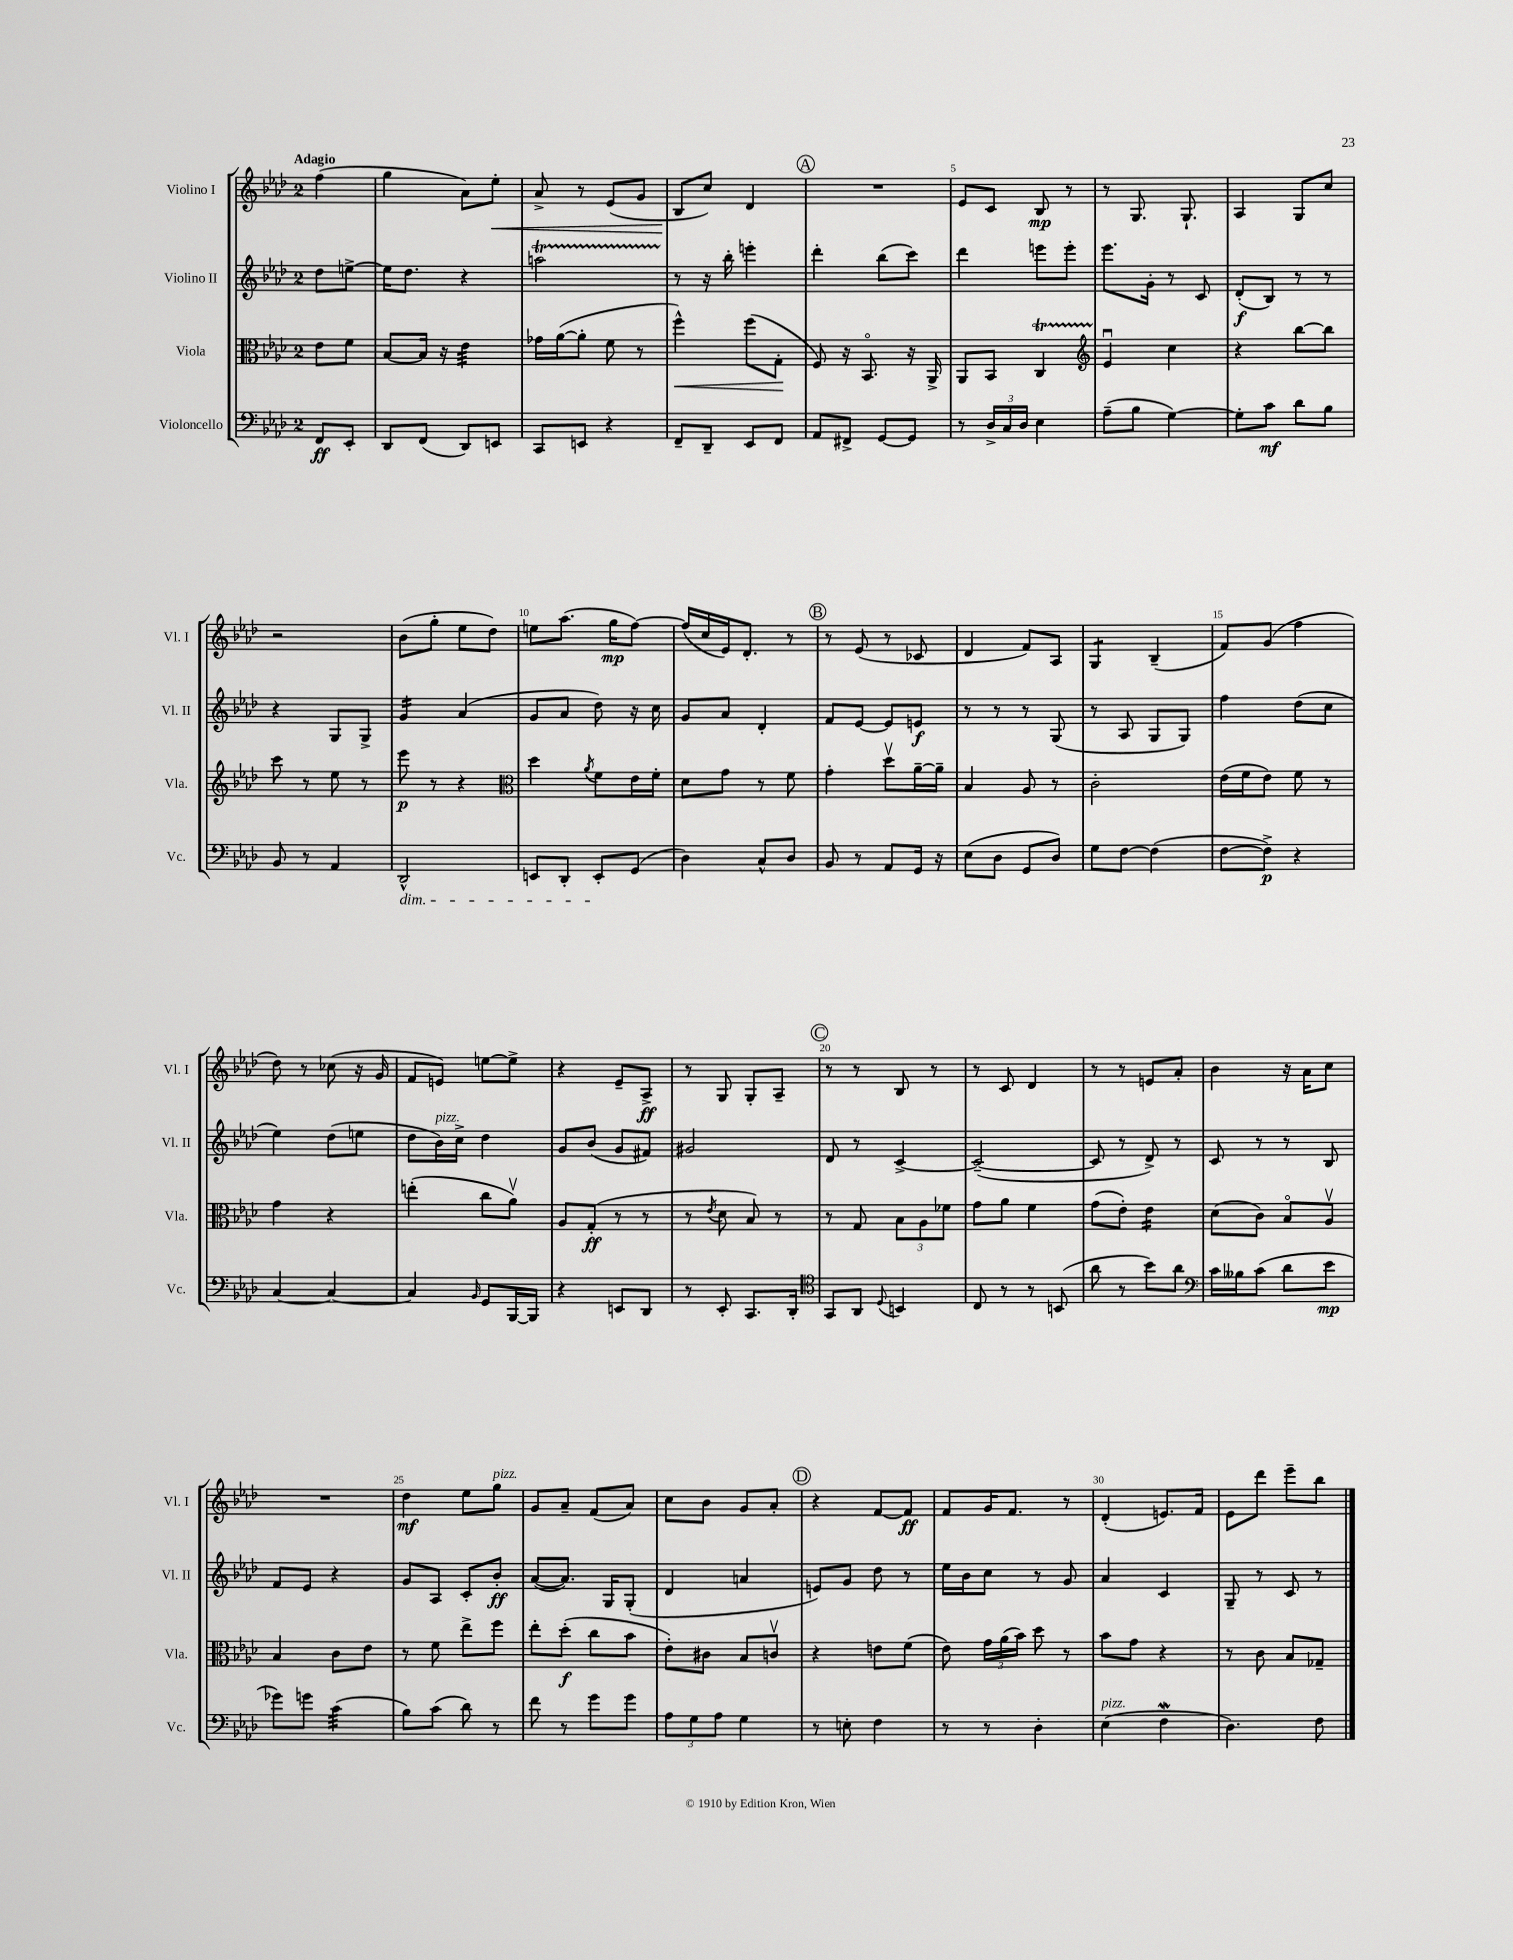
<<
\new StaffGroup <<
\new Staff = "s0" \with { instrumentName = "Violino I" shortInstrumentName = "Vl. I" } {
    \clef treble \key aes \major \once \override Staff.TimeSignature.style = #'single-digit \time 2/4 \partial 4 \tempo "Adagio"
    \autoBeamOff f''4( |
    g''4 aes'8[) ees''8]-.\< |
    aes'8-> r8 ees'8[( g'8] |
    bes8[\! c''8]) des'4 |
    \mark \markup { \circle "A" } R2 |
    ees'8[ c'8] bes8\mp r8 |
    r8 g8. g8.-! |
    aes4 g8[ c''8] |
    r2 |
    bes'8[( g''8]-. ees''8[ des''8]) |
    e''8[ aes''8.]( g''16[\mp f''8]~) |
    f''16[( c''16 ees'16) des'8.]-. r8 |
    \mark \markup { \circle "B" } r8 ees'8( r8 ces'8 |
    des'4 f'8[) aes8] |
    g4:8 bes4--( |
    f'8[) g'8]( f''4 |
    des''8) r8 ces''8( r16 g'16 |
    f'8[ e'8]) e''8[~ e''8]-> |
    r4 ees'8[-- aes8]->\ff |
    r8 g8 g8[-. aes8]-- |
    \mark \markup { \circle "C" } r8 r8 bes8 r8 |
    r8 c'8 des'4 |
    r8 r8 e'8[ aes'8]-. |
    bes'4 r16 aes'16[ c''8] |
    R2 |
    des''4\mf ees''8[ g''8]^\markup { \italic "pizz." } |
    g'8[ aes'8]-- f'8[( aes'8]) |
    c''8[ bes'8] g'8[ aes'8]-. |
    \mark \markup { \circle "D" } r4 f'8[~ f'8]\ff |
    f'8[ g'16 f'8.] r8 |
    des'4-.( e'8.[) f'16] |
    ees'8[ des'''8] ees'''8[-- bes''8] \bar "|." |
}
\new Staff = "s1" \with { instrumentName = "Violino II" shortInstrumentName = "Vl. II" } {
    \clef treble \key aes \major \once \override Staff.TimeSignature.style = #'single-digit \time 2/4 \partial 4
    \autoBeamOff des''8[ e''8]~-> |
    e''16[ des''8.] r4 |
    a''2\startTrillSpan |
    r8\stopTrillSpan r16 bes''16-. e'''4-. |
    \mark \markup { \circle "A" } des'''4-. bes''8[( c'''8]) |
    des'''4 e'''8[ e'''8]-. |
    ees'''8.[ g'16]-. r8 c'8 |
    des'8[-.\f( bes8]) r8 r8 |
    r4 g8[ g8]-> |
    g'4:16 aes'4( |
    g'8[ aes'8] des''8) r16 c''16 |
    g'8[ aes'8] des'4-. |
    \mark \markup { \circle "B" } f'8[ ees'8]~ ees'8[ e'8]\f |
    r8 r8 r8 g8( |
    r8 aes8 g8[ g8]) |
    f''4 des''8[( c''8] |
    ees''4) des''8[( e''8] |
    des''8[ bes'16^\markup { \italic "pizz." }) c''16]-> des''4 |
    g'8[ bes'8]( g'8[ fis'8]) |
    gis'2 |
    \mark \markup { \circle "C" } des'8 r8 c'4~-> |
    c'2~--( |
    c'8 r8 des'8->) r8 |
    c'8 r8 r8 bes8 |
    f'8[ ees'8] r4 |
    g'8[ aes8] c'8[-. bes'8]-.\ff |
    aes'8[~( aes'8.]) g16[ g8]-.( |
    des'4 a'4 |
    \mark \markup { \circle "D" } e'8[) g'8] des''8 r8 |
    ees''16[ bes'16 c''8] r8 g'8 |
    aes'4 c'4 |
    g8-- r8 c'8 r8 \bar "|." |
}
\new Staff = "s2" \with { instrumentName = "Viola" shortInstrumentName = "Vla." } {
    \clef alto \key aes \major \once \override Staff.TimeSignature.style = #'single-digit \time 2/4 \partial 4
    \autoBeamOff ees'8[ f'8] |
    bes8[~ bes16] r16 ees'4:32 |
    ges'16[ aes'16~( aes'8]-. f'8 r8 |
    f''4-^\<) f''8[( g8]-.\! |
    \mark \markup { \circle "A" } f8) r16 bes,8.\flageolet r16 aes,16-> |
    aes,8[ bes,8] c4\startTrillSpan |
    \clef treble ees'4\downbow\stopTrillSpan c''4 |
    r4 bes''8[~ bes''8] |
    c'''8 r8 ees''8 r8 |
    ees'''8\p r8 r4 |
    \clef alto des''4 \acciaccatura { aes'8 } f'8[ ees'16 f'16]-. |
    des'8[ g'8] r8 f'8 |
    \mark \markup { \circle "B" } g'4-. des''8[\upbow aes'16~-- aes'16]-- |
    bes4 aes8 r8 |
    c'2-. |
    ees'16[( f'16 ees'8]) f'8 r8 |
    g'4 r4 |
    e''4-.( c''8[ aes'8]\upbow) |
    aes8[ g8]-.\ff( r8 r8 |
    r8 \acciaccatura { ees'8 } des'8 bes8) r8 |
    \mark \markup { \circle "C" } r8 g8 \tuplet 3/2 { bes8[ aes8 fes'8] } |
    g'8[ aes'8] f'4 |
    g'8[( ees'8]-.) ees'4:16 |
    des'8[( c'8]) bes8[\flageolet aes8]\upbow |
    bes4 c'8[ ees'8] |
    r8 f'8 ees''8[-> f''8] |
    ees''8[-. des''8]-.\f( c''8[ bes'8] |
    ees'8[-.) cis'8] bes8[ c'8]\upbow |
    \mark \markup { \circle "D" } r4 e'8[ f'8]( |
    ees'8) \tuplet 3/2 { g'16[ aes'16( bes'16]) } des''8 r8 |
    bes'8[ g'8] r4 |
    r8 c'8 bes8[ ges8]-- \bar "|." |
}
\new Staff = "s3" \with { instrumentName = "Violoncello" shortInstrumentName = "Vc." } {
    \clef bass \key aes \major \once \override Staff.TimeSignature.style = #'single-digit \time 2/4 \partial 4
    \autoBeamOff f,8[\ff ees,8]-. |
    des,8[ f,8]( des,8[) e,8] |
    c,8[ e,8] r4 |
    f,8[-- des,8]-- ees,8[ f,8] |
    \mark \markup { \circle "A" } aes,8[ fis,8]-> g,8[~ g,8] |
    r8 \tuplet 3/2 { des16[-> c16 des16] } ees4 |
    aes8[--( bes8] g4~) |
    g8[-. c'8]\mf des'8[ bes8] |
    bes,8 r8 aes,4 |
    des,2-^\dim |
    e,8[ des,8]-. e,8[-.\! g,8]( |
    des4) c8[-^ des8] |
    \mark \markup { \circle "B" } bes,8 r8 aes,8[ g,16] r16 |
    ees8[( des8] g,8[ des8]) |
    g8[ f8]~ f4( |
    f8[~ f8]->\p) r4 |
    c4~ c4~ |
    c4 \grace { bes,16 } g,8[ bes,,16~ bes,,16] |
    r4 e,8[ des,8] |
    r8 ees,8-. c,8.[ des,16]-. |
    \mark \markup { \circle "C" } \clef tenor g,8[ aes,8] \appoggiatura { des8 } b,4 |
    c8 r8 r8 b,8( |
    aes'8 r8 bes'8[) aes'8] |
    \clef bass c'16[ beses16 c'8]( des'8[ ees'8]\mp |
    ges'8[) g'8] c'4:32( |
    bes8[) c'8]( des'8) r8 |
    f'8 r8 g'8[ g'8] |
    \tuplet 3/2 { aes8[ g8 aes8] } g4 |
    \mark \markup { \circle "D" } r8 e8-. f4 |
    r8 r8 des4-. |
    ees4^\markup { \italic "pizz." }( f4\mordent |
    des4.) f8 \bar "|." |
}
>>
>>
\layout { \context { \Score \override BarNumber.break-visibility = ##(#f #t #t) barNumberVisibility = #(every-nth-bar-number-visible 5) } }
